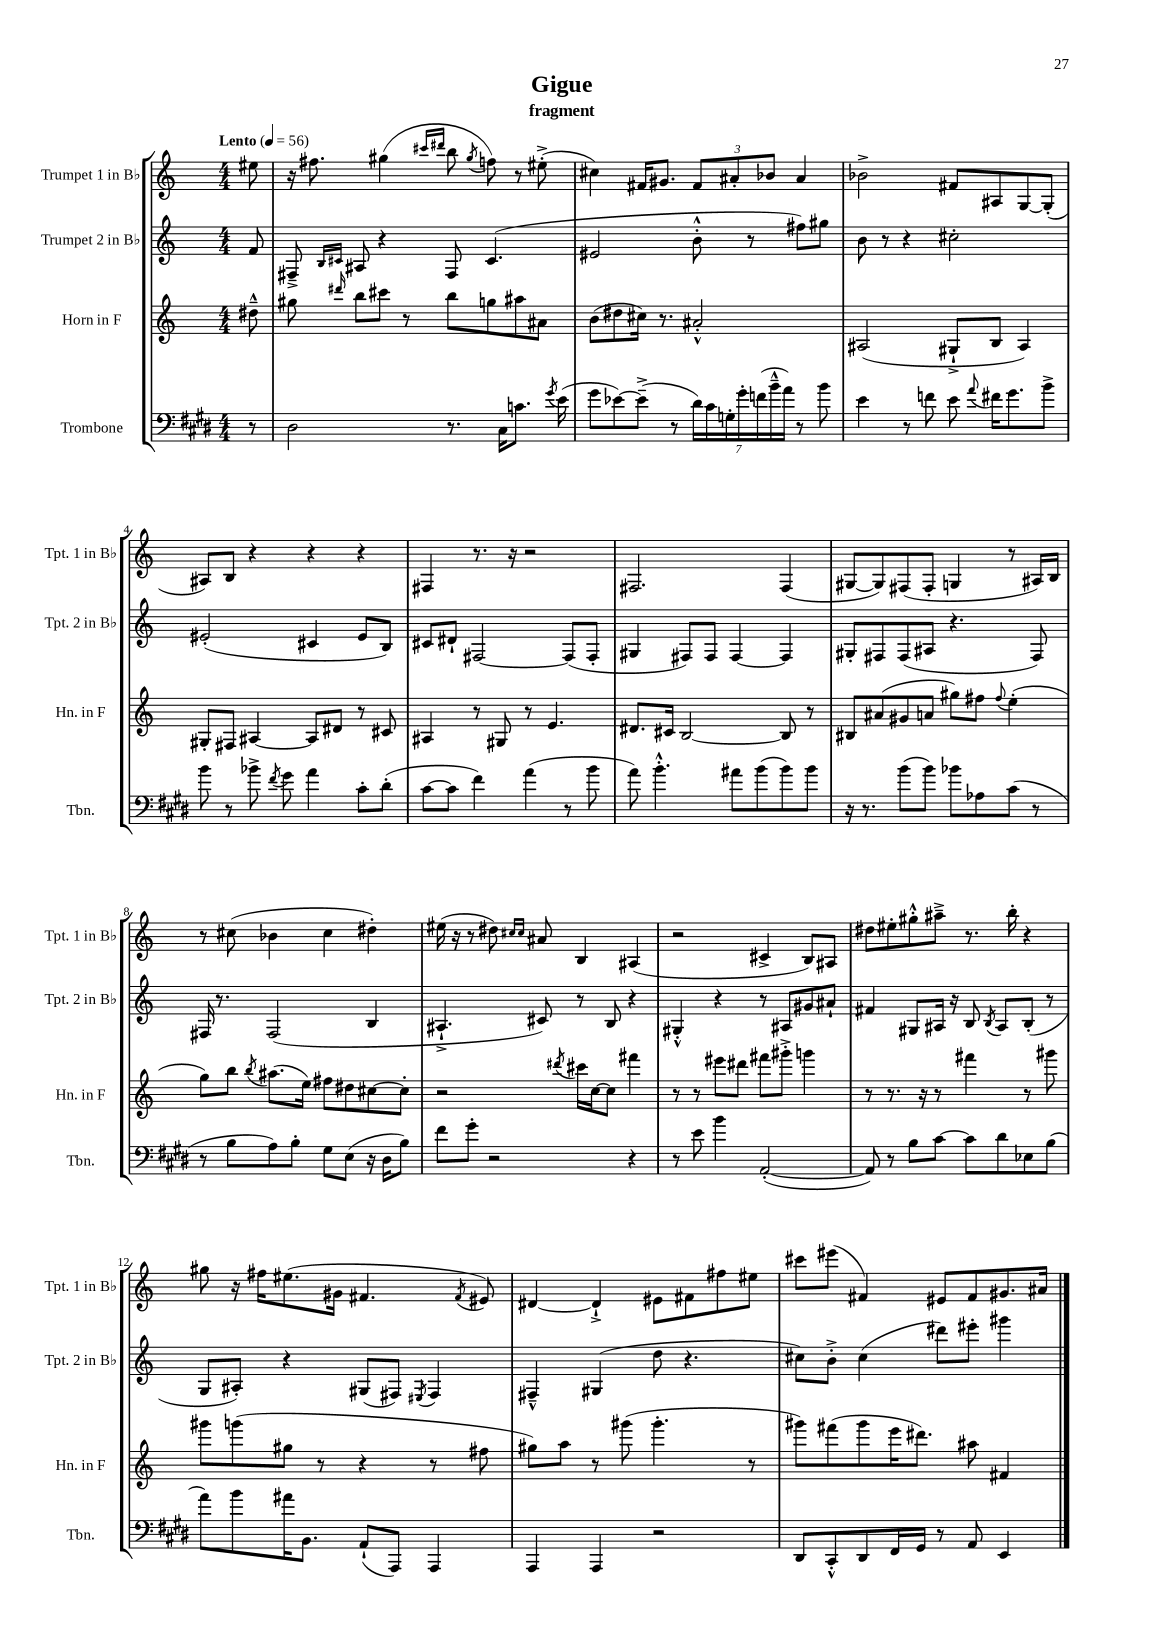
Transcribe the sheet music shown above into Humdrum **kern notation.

**kern	**kern	**kern	**kern
*part4	*part3	*part2	*part1
*staff4	*staff3	*staff2	*staff1
*I"Trombone	*I"Horn in F	*I"Trumpet 2 in B♭	*I"Trumpet 1 in B♭
*I'Tbn.	*I'Hn. in F	*I'Tpt. 2 in B♭	*I'Tpt. 1 in B♭
*clefF4	*clefG2	*clefG2	*clefG2
*k[f#c#g#d#]	*k[]	*k[]	*k[]
*M4/4	*M4/4	*M4/4	*M4/4
*MM56	*MM56	*MM56	*MM56
=	=	=	=
!	!	!	!LO:TX:a:B:t=Lento
8r	8dd#X~^^\	8f/	8ee#X\
=1	=1	=1	=1
2D#\	8gg#X\	8F#X~^/	16r
.	.	.	8.ff#X\
.	.	16qqB/LL	.
.	16qqddd#X/	16qqc#X/JJ	.
.	8bb\L	8A#X/	.
.	8ccc#X\J	4r	(4gg#X\
.	8r	.	.
.	.	.	16qqccc#X/LL
.	.	.	16qqddd#X/JJ
8.r	8bb\L	8F#/	8bb\
.	.	.	8qgg#/
.	8ggn\	(4.c#/	8ffn\)
16C#\KL	.	.	.
8.cn\J	8aa#X\	.	8r
.	8a#X\J	.	(8ee#X'^\
8qg#/	.	.	.
(16e\	.	.	.
=2	=2	=2	=2
8g#\L	(8b\L	2e#X/	4cc#X\)
[8e-X\)	8dd#X\	.	.
(8e-~^\J]	16cc#X\Jk)	.	16f#X/KL
.	8.r	.	8.g#X/J
8r	.	.	.
28d#\LL)	2a#X'^^/	8b'^^\	12f#/L
28c#\	.	.	.
28Gn'\	.	.	.
.	.	.	12a#X'/
28g#'\	.	.	.
.	.	8r	.
(28fn\	.	.	.
.	.	.	12b-X/J
28b~^^\	.	.	.
28a\JJ)	.	.	.
8r	.	8ff#X\L)	4a#/
8b\	.	8gg#X\J	.
=3	=3	=3	=3
4e\	(2A#X/	8b\	2b-X^\
.	.	8r	.
8r	.	4r	.
8fn\	.	.	.
8e\	8G#X`^/L	2cc#X'\	8f#X/L
8qqa/	.	.	.
16f#X\KL	8B/J	.	8A#X/
8.g#\	.	.	.
.	4A#/)	.	[8G/
8b^\J	.	.	(8G'/J]
!!LO:LB:g=z
=4	=4	=4	=4
8b\	8G#X'/L	(2e#X'/	8A#X/L)
8r	8F#X/J	.	8B/J
8b-X^\	[4A#X/	.	4r
8qf#/	.	.	.
8g#\	.	.	.
4a\	8A#/L]	4c#X/	4r
.	8d#X/J	.	.
8c#'\L	8r	8e#/L	4r
(8d#'\J	8c#X/	8B/J)	.
=5	=5	=5	=5
[8c#\L	4A#X/	8c#X/L	4F#X/
8c#\J]	.	8d#X`/J	.
4f#\)	8r	[2F#X/	8.r
.	8G#X/	.	.
.	.	.	16r
(4a\	8r	.	2r
.	4.e/	.	.
8r	.	(8F#/L]	.
8b\	.	8F#'/J	.
=6	=6	=6	=6
8a\)	8.d#X/L	4G#X/	2.F#X/
4.b'^^\	.	.	.
.	16c#X/Jk	.	.
.	[2B/	8F#X/L)	.
.	.	8F#/J	.
8a#X\L	.	[4F#/	.
(8b\	.	.	.
8b\)	8B/]	4F#/]	(4F#/
8b\J	8r	.	.
=7	=7	=7	=7
16r	8B#X/L	8G#X'/L	[8G#X/L
8.r	.	.	.
.	(8a#X/	8F#X/	8G#/])
(8b\L	8g#X/	(8F#/	(8F#X/
8b\J)	8an/J	8A#X/J	8F#'/J
8b-X\L	8gg#X\L)	4.r	4Gn/
8A-X\	8ff#X\J	.	.
.	8qqff#/	.	.
(8c#\J	(4ee'\	.	8r
8r	.	8F#/)	16A#X/LL)
.	.	.	16B/JJ
!!LO:LB:g=z
=8	=8	=8	=8
8r	8gg\L)	16F#X/	8r
.	.	8.r	.
8B\L	8bb\J	.	(8cc#X\
.	8qbb/	.	.
8A\)	(8.aa#X\L	(2F#/	4b-X\
8B'\J	.	.	.
.	16ee\Jk)	.	.
8G#\L	8ff#X\L	.	4cc#\
(8E\J	8dd#X\	.	.
16r	[8cc#X\	4B/	4dd#X'\)
16D#\KL	.	.	.
8B\J)	8cc#'\J]	.	.
=9	=9	=9	=9
8f#\L	2r	4.A#X`^/	(16ee#X\
.	.	.	16r
8g#'\J	.	.	8r
2r	.	.	8dd#X\)
.	.	.	16qqcc#X/LL
.	.	.	16qqcc#/JJ
.	.	8c#X/)	8a#X/
.	8qddd#X/	.	.
.	16ccc#X\LL	8r	4B/
.	[16cc\J	.	.
.	8cc\J]	8B/	.
4r	4fff#X\	4r	(4A#X/
=10	=10	=10	=10
8r	8r	4G#X'^^/	2r
8e\	8r	.	.
4b\	8eee#X\L	4r	.
.	8ddd#X\J	.	.
([2AA'/	8fff#X\L	8r	4c#X^/
.	8ggg#X'^\J	8A#X/L	.
.	4gggn\	8g#X/	8B/L)
.	.	8a#X`/J	8A#X/J
=11	=11	=11	=11
8AA/])	8r	4f#X/	8dd#X\L
8r	8.r	.	8ee#X'\
8B\L	.	8G#X/L	8gg#X'^^\
.	16r	.	.
[8c#\J	8r	16A#X/Jk	8aa#X~^\J
.	.	16r	.
8c#\L]	4fff#X\	8B/	8.r
.	.	8qB/	.
8d#\	.	8A#/L	.
.	.	.	16bb'\
8E-X\	8r	(8B'/J	4r
(8B\J	8ggg#X\	8r	.
!!LO:LB:g=z
=12	=12	=12	=12
8a\L)	8ggg#X\L	8G/L	8gg#X\
8b\	(8gggn\	8A#X'/J)	16r
.	.	.	16ff#X\KL
16a#X\K	8gg#X\J	4r	(8.ee#X\
8.BB\J	.	.	.
.	8r	.	.
.	.	.	16g#X\Jk
(8AA`/L	4r	(8G#X/L	4.f#X/
8AAA/J)	.	8F#X/J)	.
.	.	8qE#X/	.
4AAA/	8r	4F#/	.
.	.	.	8qf#/
.	8ff#X\	.	8e#X/)
=13	=13	=13	=13
4AAA/	8gg#X\L)	4F#X~^^/	[4d#X/
.	8aa\J	.	.
4AAA/	8r	(4G#X/	4d#`^/]
.	(8ggg#X\	.	.
2r	4.ggg#'\	8dd\	8e#X\L
.	.	4.r	8f#X\
.	.	.	8ff#X\
.	8r	.	8ee#X\J
=14	=14	=14	=14
8DD#/L	8ggg#X\L)	8cc#X\L)	8ccc#X\L
8CC#'^^/	(8fff#X\	8b'^\J	(8eee#X\J
8DD#/	8ggg#\	(4cc#\	4f#X/)
16FF#/L	16eee\K	.	.
16GG#/JJ	8.ddd#X\J)	.	.
8r	.	8ddd#X\L)	8e#X/L
8AA/	8aa#X\	8eee#X'\J	8f#/
4EE/	4f#X/	4ggg#X\	8.g#X/
.	.	.	16a#X/Jk
==	==	==	==
*-	*-	*-	*-
